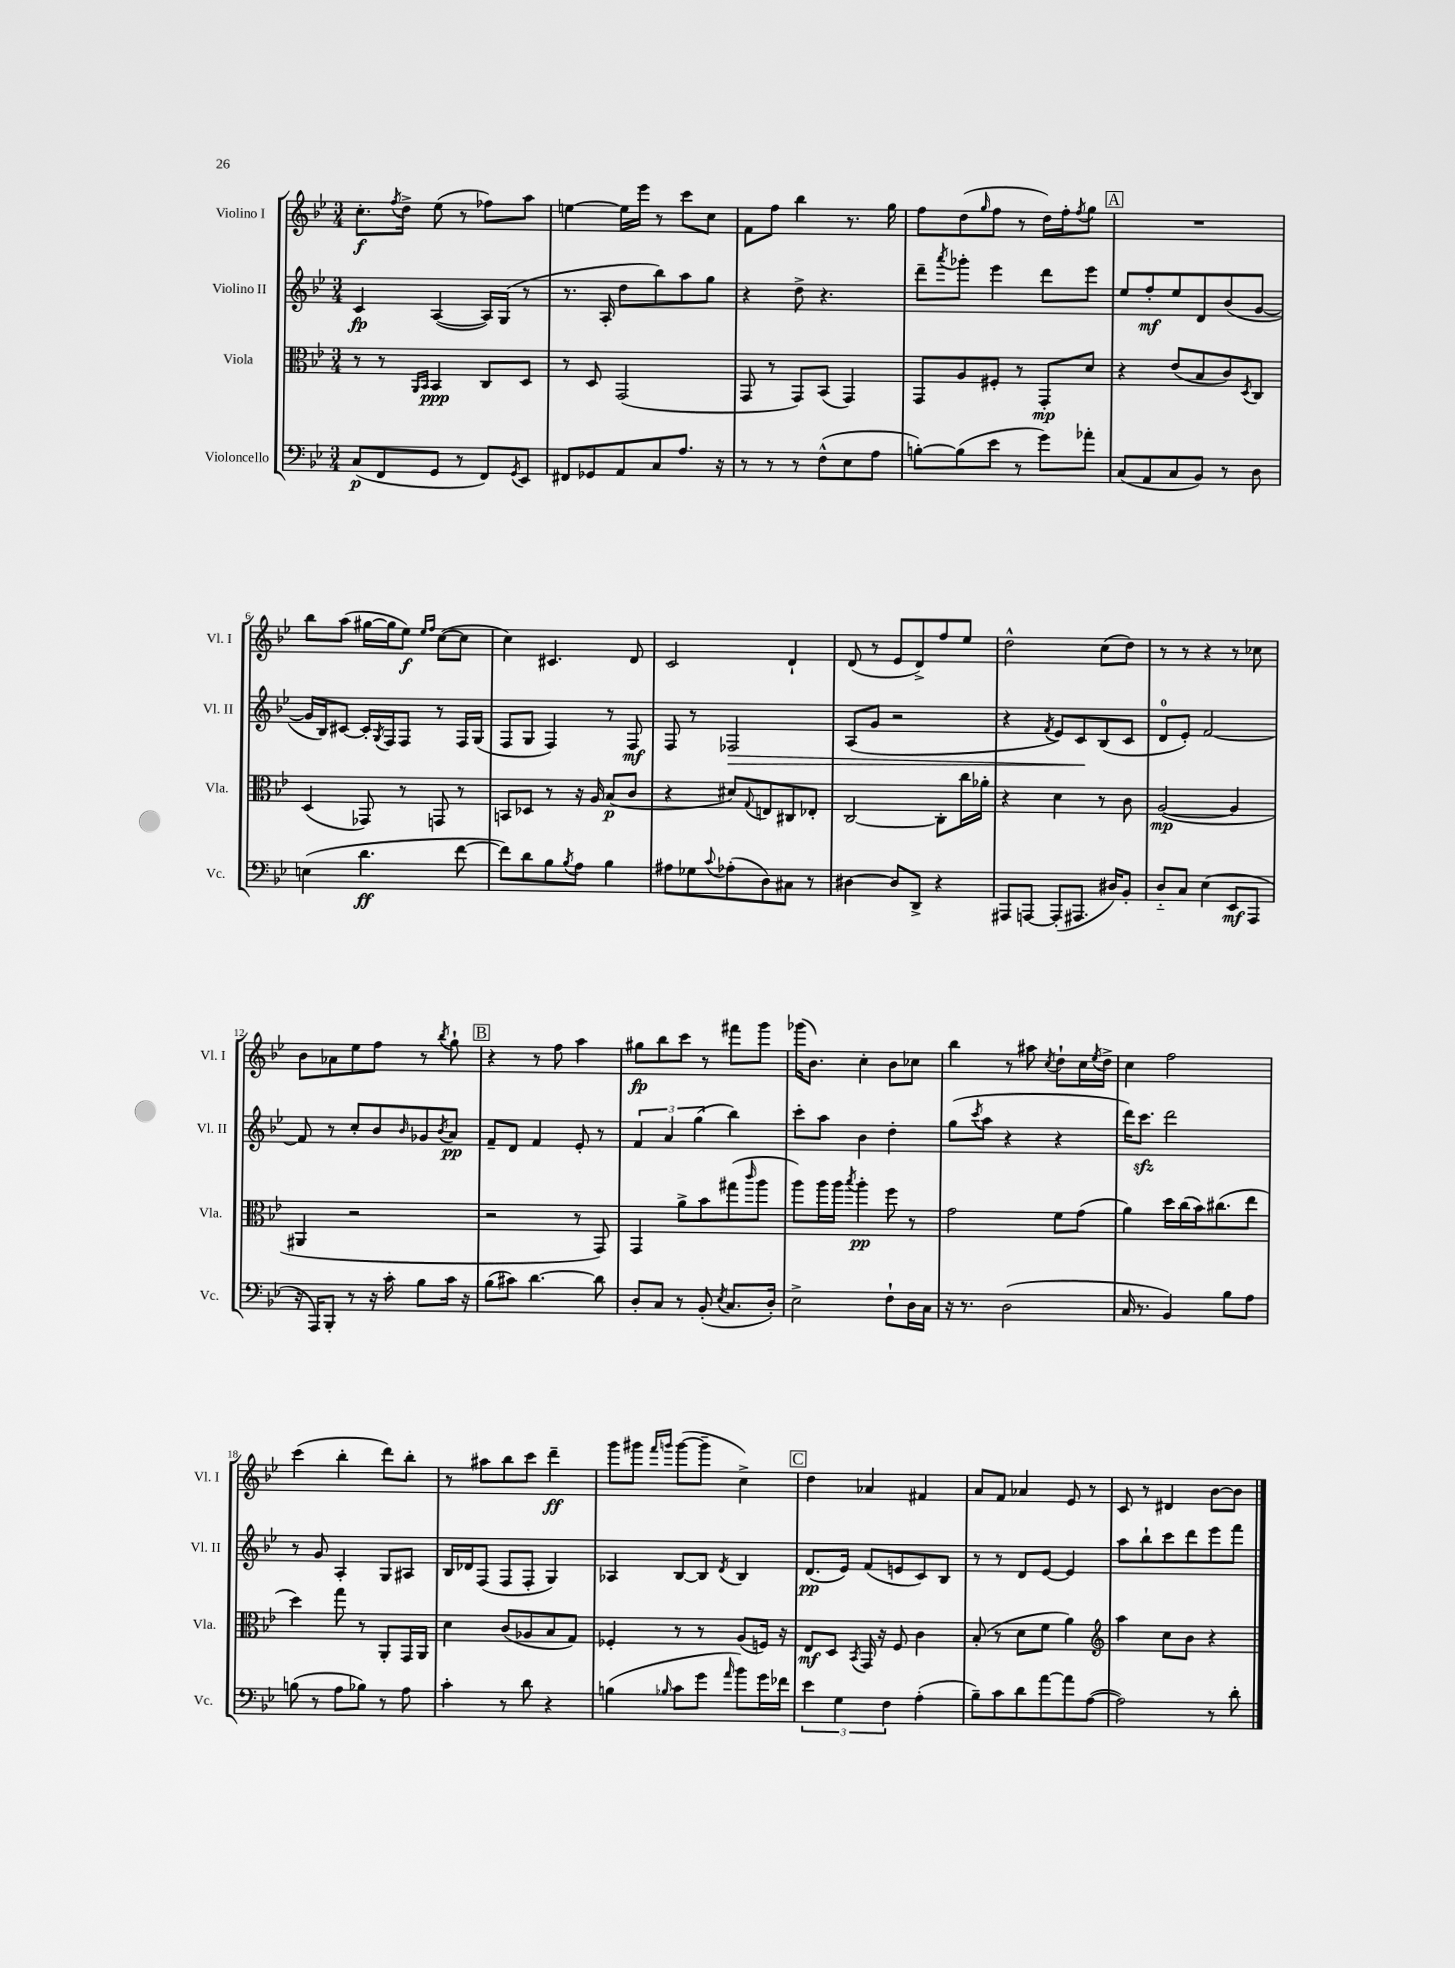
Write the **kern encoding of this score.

**kern	**kern	**kern	**kern
*staff4	*staff3	*staff2	*staff1
*clefF4	*clefC3	*clefG2	*clefG2
*k[b-e-]	*k[b-e-]	*k[b-e-]	*k[b-e-]
*M3/4	*M3/4	*M3/4	*M3/4
(8C/L	8r	4c/	8.cc'\L
8FF/	8r	.	.
.	.	.	8qff/
.	.	.	16dd^\Jk
.	16qqAA/LL	.	.
.	16qqBB-/JJ	.	.
8GG/J	4BB-/	([4A/	(8ee-\
8r	.	.	8r
8FF/L)	8C/L	16A/]LL)	8ff-\L)
.	.	(16G/JJ	.
8qGG/	.	.	.
8EE-/J	8D/J	8r	8aa\J
=	=	=	=
8FF#/L	8r	8.r	[4ee\
8GG-/	8D/	.	.
.	.	16A'/	.
8AA/	(2GG/	8dd\L	16ee\]LL
.	.	.	16eee-\JJ
8C/	.	8bb-\)	8r
8.A/J	.	8aa\	8ccc\L
.	.	8gg\J	8cc\J
16r	.	.	.
=	=	=	=
8r	8GG/	4r	8f\L
8r	8r	.	8ff\J
8r	8GG/L)	8dd^\	4bb-\
(8F^^\L	(8BB-/J	4.r	.
8E-\	4GG/)	.	8.r
8A\J	.	.	.
.	.	.	16gg\
=	=	=	=
[8B'\L)	8GG/L	8ddd~\L	8ff\L
.	.	8qaaa/	.
(8B\]	8A/	8ggg-'\J	(8dd\
.	.	.	16qqgg/
8e-\J	8F#'/J	4eee-\	8ff\J
8r	8r	.	8r
8g\L)	8GG'/L	8ddd\L	16dd\LL)
.	.	.	16ff'\J
.	.	.	8qff/
8a-'\J	8d/J	8eee-\J	8gg\J
=	=	=	=
(8C/L	4r	8ee-/L	2.r
8AA/	.	8ff'/	.
8C/	(8e-/L	8ee-/	.
8BB-/J)	8B-/	8d/	.
8r	8c/)	(8b-/	.
.	8qD/	.	.
8D\	8C/J	[8g/J	.
=	=	=	=
(4E\	(4D/	16g/]LL	8bb-\L
.	.	16B-/J)	.
.	.	[8c#/J	(8aa\J
4.d\	8GG-/)	16c#'/]LL	[16gg#\LL
.	.	8qG/	.
.	.	16F/J	16gg#\]J
.	8r	8F/J	8ee-\J)
.	.	.	16qqee-/LL
.	.	.	16qqff/JJ
.	8GG/	8r	([8cc\L
[8f\	8r	16F/LL	8cc\]J
.	.	(16G/JJ	.
=	=	=	=
8f\]L)	8BB/L	8F/L	4cc\)
8d\	8D-/J	8G/J	.
8B-\	8r	4F/)	4.c#/
8qB-/	.	.	.
8A\J	16r	.	.
.	16A/	.	.
4B-\	(8B-/L	8r	.
.	8c/J	8F/	8d/
=	=	=	=
8A#\L	4r	8F/	2c/
8G-\	.	8r	.
8qqc/	.	.	.
(8A-'\	8d#/L)	2F-/	.
.	8qqG/	.	.
8D\)	8E/	.	.
8C#\J	8C#/	.	4d`/
8r	8E-'/J	.	.
=	=	=	=
[4D#\	[2C/	(8A/L	(8d/
.	.	8g/J	8r
8D#/]L	.	2r	8e-/L
8DD^/J	.	.	8d^/)
4r	8C'\]L	.	8ff/
.	16cc\L	.	8ee-/J
.	16a-'\JJ	.	.
=	=	=	=
8AAA#/L	4r	4r	2dd^^\
[8AAA/J	.	.	.
.	.	8qf/	.
(8AAA'/]L	4d\	8e-/L)	.
8.AAA#/J	.	8c/	.
.	8r	(8B-/	(8cc\L
16D#/LK)	.	.	.
8BB-'/J	8c\	8c/J	8dd\J)
=	=	=	=
8D'~/L	([2A/	8d/L	8r
8C/J	.	8e-'/J)	8r
(4E-\	.	[2f/	4r
8EE-/L	4A/]	.	8r
8AAA/J	.	.	8cc-\
=	=	=	=
16r	4AA#/	8f/]	8b-\L
16AAA/LK)	.	.	.
8BBB-'/J	.	8r	8a-\
8r	2r	8cc'/L	8ee-\
16r	.	8b-/	8ff\J
16c'\	.	.	.
.	.	16qqb-/	.
8B-\L	.	8g-/	8r
.	.	8qb-/	8qbb-/
16c\Jk	.	8a/J	8gg`\
16r	.	.	.
=	=	=	=
(8B-\L	2r	8f~/L	4r
8c#\J)	.	8d/J	.
[4.d\	.	4f/	8r
.	.	.	8ff\
.	8r	8e-'/	4aa\
8d\]	8GG/)	8r	.
=	=	=	=
8D'/L	4GG/	6f/	8gg#\L
8C/J	.	.	8bb-\
.	.	6a/	.
8r	8a^\L	.	8ccc\J
.	.	(6gg\	.
(8BB-'/	8b-\	.	8r
8qE-/	.	.	.
8.C/L	(8gg#\	4bb-\)	8fff#\L
.	16qqccc/	.	.
.	8aa\J	.	8ggg\J
16D'/Jk)	.	.	.
=	=	=	=
2E-^\	8aa\L)	8ccc'\L	(16ggg-\LK
.	.	.	8.b-\J)
.	16aa\L	8aa\J	.
.	16aa\JJ	.	.
.	8qbb-/	.	.
.	4aa'\	4b-\	4cc'\
8F`\L	8ff\	4dd'\	8b-\L
16D\L	8r	.	8cc-\J
16C\JJ	.	.	.
=	=	=	=
16r	2g\	(8gg\L	4bb-\
8.r	.	.	.
.	.	8qccc/	.
.	.	8aa\J	.
(2D\	.	4r	8r
.	.	.	8aa#\
.	.	.	8qcc/
.	8f\L	4r	8dd`\L
.	(8g\J	.	16cc\L
.	.	.	8qee-/
.	.	.	16dd^\JJ
=	=	=	=
16C/	4a\)	16ddd\LK)	4cc\
8.r	.	8.ccc\J	.
4BB-/)	16dd\LL	2ddd\	2ff\
.	(16cc\	.	.
.	16b-\J)	.	.
.	(8.cc#\	.	.
8B-\L	.	.	.
8A\J	8ee-\J	.	.
=	=	=	=
(8B\	4dd\)	8r	(4ccc\
8r	.	8g/	.
8A\L	8gg\	4A'/	4bb-'\
8B-\J)	8r	.	.
8r	8AA'/L	8G/L	8ddd\L)
8A\	16GG/L	8A#/J	8bb-'\J
.	16AA/JJ	.	.
=	=	=	=
4c'\	4d\	16B-/LL	8r
.	.	16d-/J	.
.	.	(8F/J	8aa#\L
8r	(8c/L	8F/L	8bb-\
8d\	8A-/	8F'/J	8ccc\J
4r	8B-/	4G/)	4ddd~\
.	8G/J)	.	.
=	=	=	=
(4B\	4F-'/	4A-/	8ggg\L
.	.	.	8ggg#\J
.	.	.	16qqfff/LL
16qqB-/	.	.	16qqggg/JJ
8c\L	8r	[8B-/L	([8ggg\L
8g\J	8r	8B-/]J	8ggg~\]J
16qqa/	.	8qd/	.
8b-\L)	(8A/L	4B-/	4cc^\)
16g\L	16F/Jk)	.	.
16f-\JJ	16r	.	.
=	=	=	=
6e-\	8E-/L	(8.d/L	4dd\
.	8D/J	.	.
6G\	.	.	.
.	.	16e-/Jk)	.
.	8qBB-/	.	.
.	16GG/	(8f/L	4a-/
.	16r	.	.
6F\	.	.	.
.	8F/	8e/	.
(4A'\	4c\	8c/)	4f#/
.	.	8B-/J	.
=	=	=	=
8B-~\L)	(8B-'/	8r	8a/L
8c\	8r	8r	8f/J
8d\	8d\L	8d/L	4a-/
[8a\	8f\J	[8e-/J	.
8a\]	4a\)	4e-/]	8e-/
([8A\J	.	.	8r
=	=	=	=
*	*clefG2	*	*
2A\])	4aa\	8aa\L	8c/
.	.	8bb-`\	8r
.	8cc\L	8ccc\	4d#/
.	8b-\J	8ddd\	.
8r	4r	8eee-\	[8b-\L
8d'\	.	8fff\J	8b-\]J
==	==	==	==
*-	*-	*-	*-
